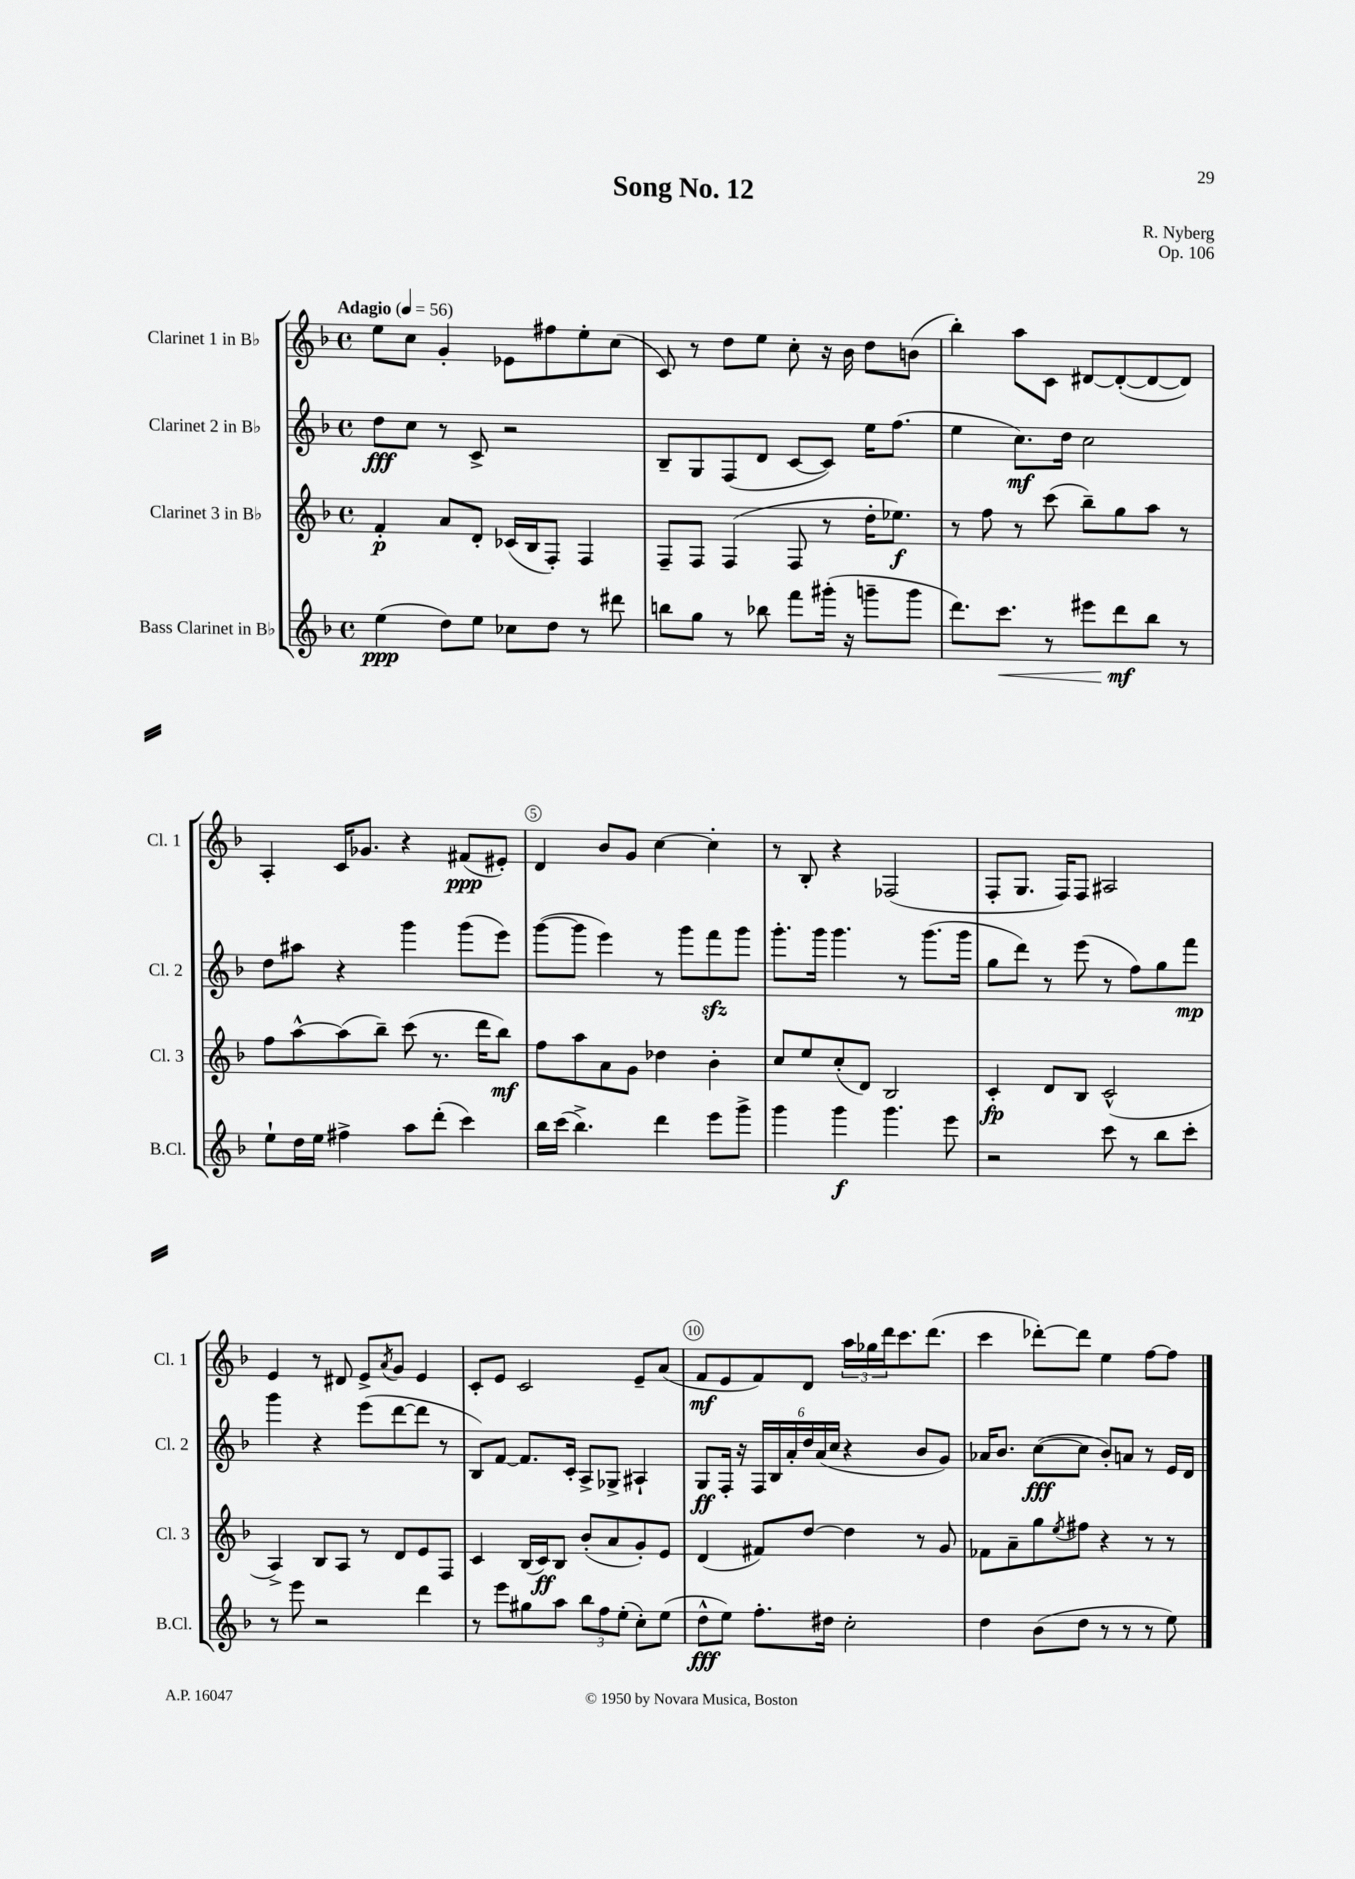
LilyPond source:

\header { title = "Song No. 12" composer = "R. Nyberg" opus = "Op. 106" }
<<
\new StaffGroup <<
\new Staff = "s0" \with { instrumentName = "Clarinet 1 in Bb" shortInstrumentName = "Cl. 1" } {
    \clef treble \key f \major \defaultTimeSignature \time 4/4 \tempo "Adagio" 4 = 56
    e''8 c''8 g'4-. ees'8 fis''8 e''8-. c''8( |
    c'8) r8 d''8 e''8 c''8-. r16 bes'16 d''8 b'8( |
    bes''4-.) a''8 c'8 dis'8~ dis'8~-.( dis'8~ dis'8) |
    a4-. c'16 ges'8. r4 fis'8\ppp( eis'8-.) |
    d'4 bes'8 g'8 c''4~ c''4-. |
    r8 bes8-. r4 fes2( |
    f8-. g8. f16) f8 ais2 |
    e'4 r8 dis'8 e'8-> \acciaccatura { a'8 } g'8 e'4 |
    c'8-. e'8 c'2 e'8-- a'8( |
    f'8\mf e'8 f'8) d'8 \tuplet 3/2 { a''16 ges''16 d'''16 } c'''8. d'''8.( |
    c'''4 des'''8~-.) des'''8 e''4 f''8~ f''8 \bar "|." |
}
\new Staff = "s1" \with { instrumentName = "Clarinet 2 in Bb" shortInstrumentName = "Cl. 2" } {
    \clef treble \key f \major \defaultTimeSignature \time 4/4
    d''8\fff c''8 r8 c'8-> r2 |
    bes8-- g8 f8( d'8 c'8~ c'8) e''16 f''8.( |
    e''4 c''8.\mf) d''16 c''2 |
    d''8 ais''8 r4 g'''4 g'''8( e'''8) |
    g'''8~( g'''8 e'''4) r8 g'''8 f'''8\sfz g'''8 |
    g'''8.-. g'''16 g'''4. r8 g'''8.( g'''16 |
    g''8 d'''8) r8 e'''8( r8 f''8) g''8 f'''8\mp |
    g'''4 r4 e'''8( d'''8~ d'''8 r8 |
    bes8) f'8~ f'8. c'16-. a8-> ges8-> ais4-! |
    g8\ff f16-. r16 \tuplet 6/4 { f16 bes16 a'16-. d''16 a'16( c''16 } r4 bes'8 g'8) |
    aes'16 bes'8. c''8~\fff( c''8 bes'8-.) a'8 r8 e'16 d'16 \bar "|." |
}
\new Staff = "s2" \with { instrumentName = "Clarinet 3 in Bb" shortInstrumentName = "Cl. 3" } {
    \clef treble \key f \major \defaultTimeSignature \time 4/4
    f'4-.\p a'8 d'8-. ces'16( bes16 f8-.) f4 |
    f8-- f8 f4( f8 r8 d''16-. ees''8.\f) |
    r8 f''8 r8 c'''8( bes''8--) g''8 a''8 r8 |
    f''8 a''8~-^ a''8( bes''8--) c'''8( r8. d'''16 bes''8\mf) |
    f''8 a''8 a'8 g'8 des''4 bes'4-. |
    c''8 e''8 c''8-.( d'8) bes2 |
    c'4-.\fp d'8 bes8 c'2-^( |
    a4->) bes8 a8 r8 d'8 e'8 f8 |
    c'4 bes16( c'16\ff) bes8 bes'8-.( a'8 g'8-.) e'8 |
    d'4( fis'8) d''8~ d''4 r8 g'8 |
    fes'8 a'8-- g''8 \acciaccatura { e''8 } fis''8 r4 r8 r8 \bar "|." |
}
\new Staff = "s3" \with { instrumentName = "Bass Clarinet in Bb" shortInstrumentName = "B.Cl." } {
    \clef treble \key f \major \defaultTimeSignature \time 4/4
    e''4\ppp( d''8) e''8 ces''8 d''8 r8 dis'''8 |
    b''8 g''8 r8 bes''8 f'''8 gis'''16-.( r16 g'''8-- g'''8 |
    d'''8.) c'''8.\< r8 eis'''8 d'''8\mf\! bes''8 r8 |
    e''8-! d''16 e''16 fis''4-> a''8 d'''8-.( c'''4) |
    bes''16 c'''16( bes''4.->) d'''4 e'''8 g'''8-> |
    g'''4 g'''4\f g'''4. e'''8 |
    r2 c'''8 r8 bes''8 c'''8-. |
    r8 e'''8 r2 d'''4 |
    r8 e'''8 gis''8 a''8 \tuplet 3/2 { bes''8 f''8 e''8-.( } c''8-.) e''8( |
    d''8-^\fff e''8) f''8.-. dis''16 c''2-. |
    d''4 bes'8( d''8 r8 r8 r8 e''8) \bar "|." |
}
>>
>>
\layout { \context { \Score \override BarNumber.break-visibility = ##(#f #t #t) barNumberVisibility = #(every-nth-bar-number-visible 5) \override BarNumber.stencil = #(make-stencil-circler 0.1 0.3 ly:text-interface::print) } }
